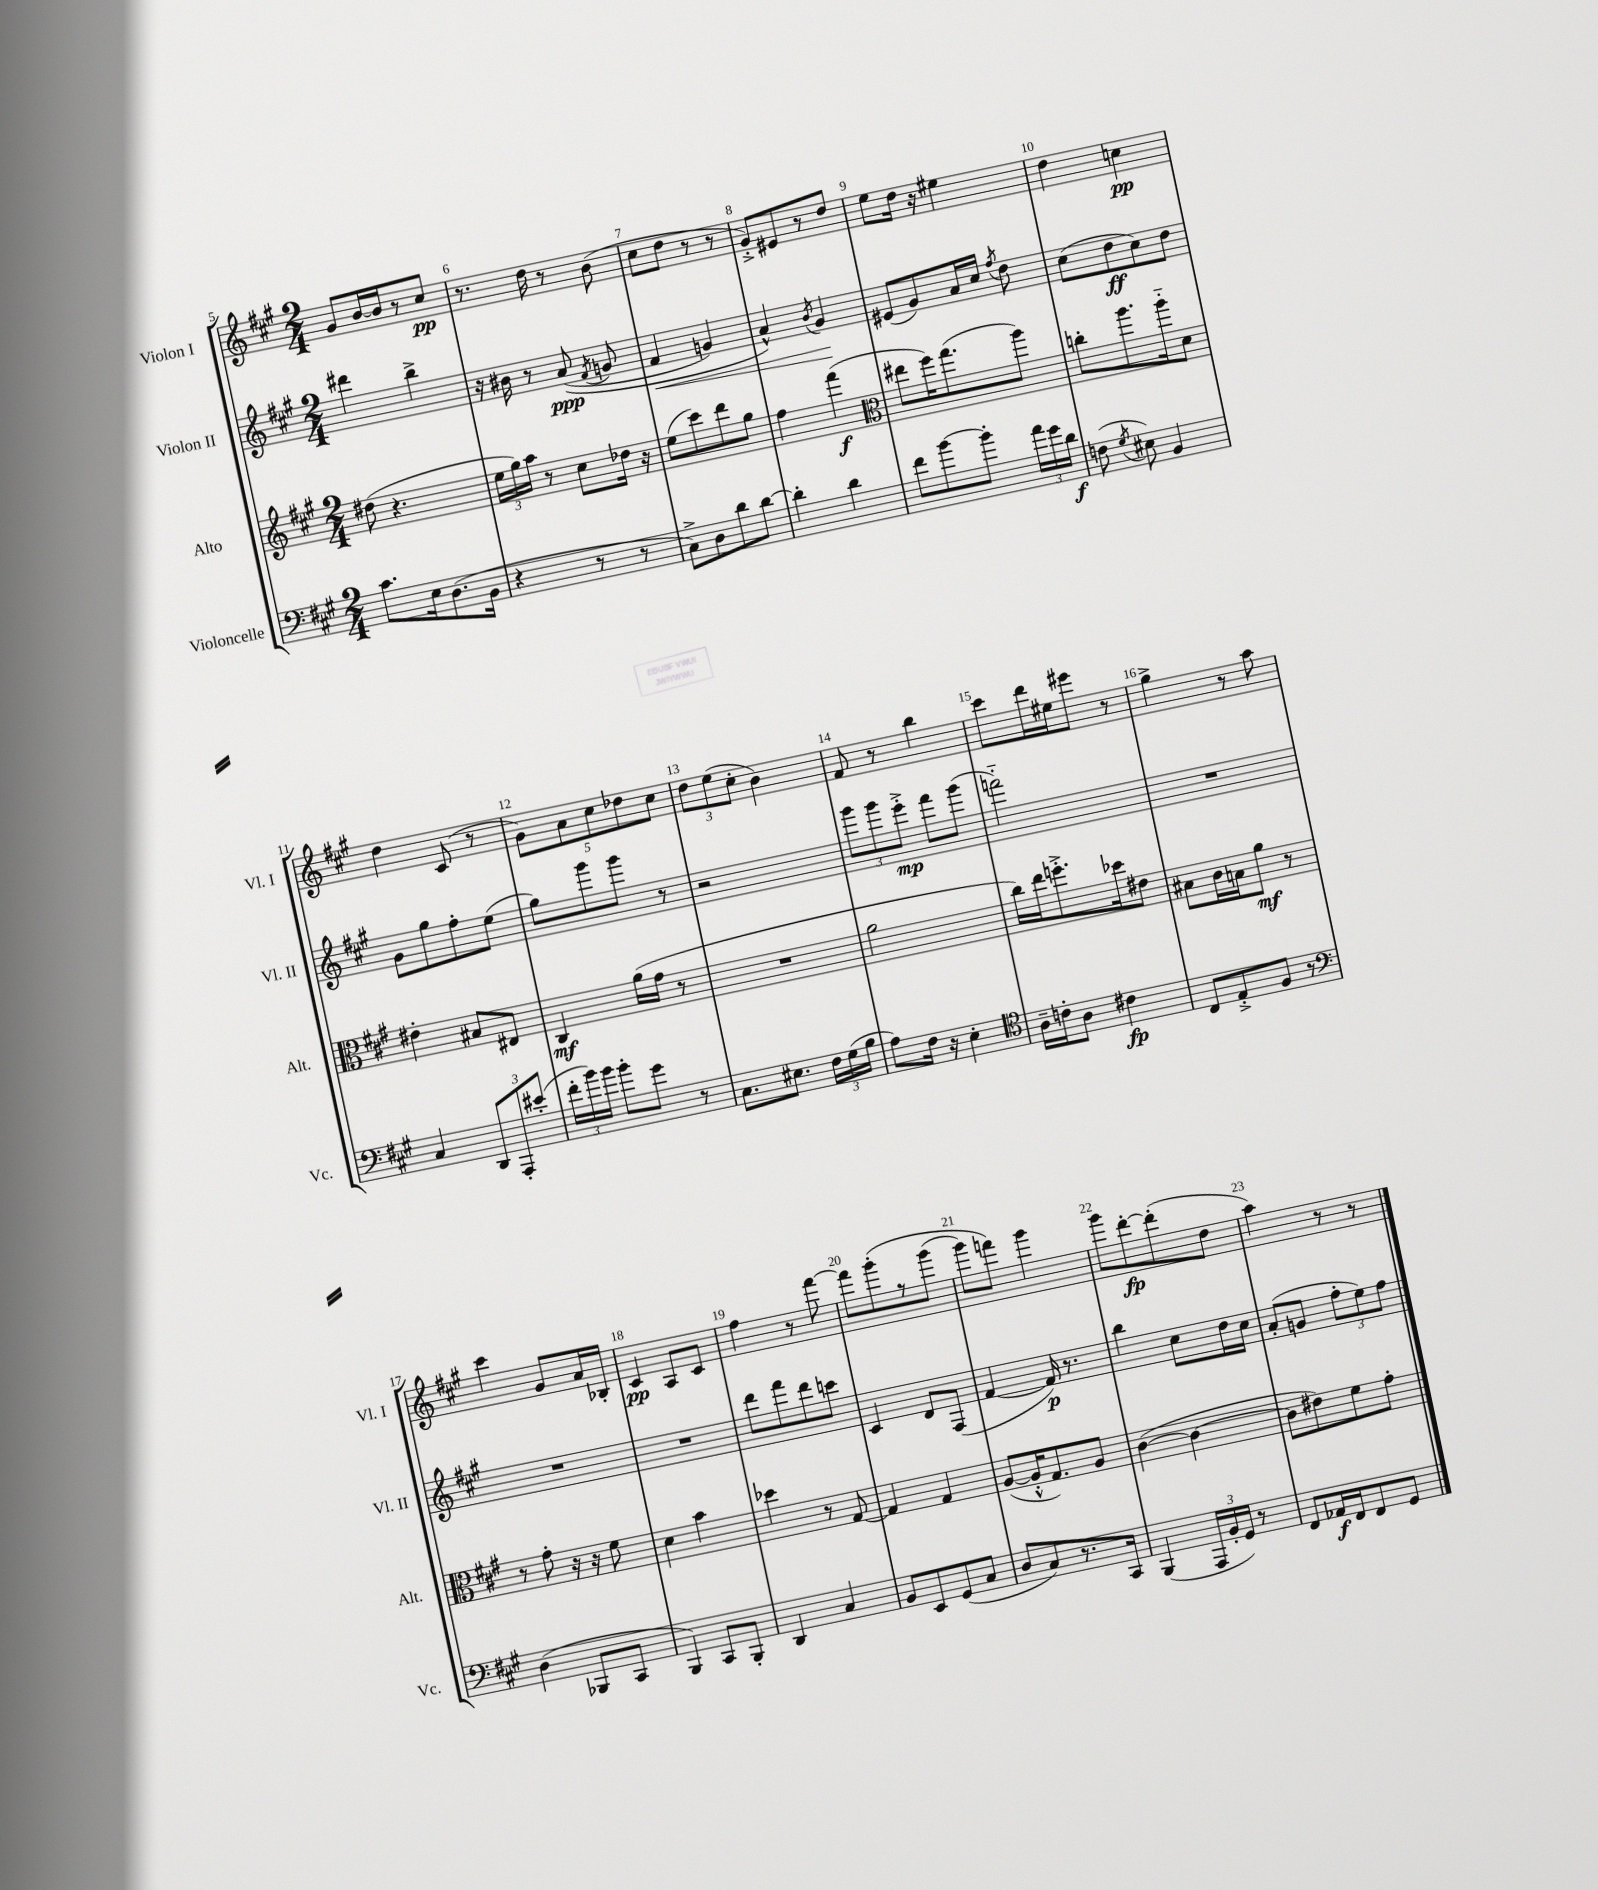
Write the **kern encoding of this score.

**kern	**dynam	**kern	**dynam	**kern	**dynam	**kern	**dynam
*part4	*part4	*part3	*part3	*part2	*part2	*part1	*part1
*staff4	*staff4	*staff3	*staff3	*staff2	*staff2	*staff1	*staff1
*I"Violoncelle	*	*I"Alto	*	*I"Violon II	*	*I"Violon I	*
*I'Vc.	*	*I'Alt.	*	*I'Vl. II	*	*I'Vl. I	*
*clefF4	*	*clefG2	*	*clefG2	*	*clefG2	*
*k[f#c#g#]	*	*k[f#c#g#]	*	*k[f#c#g#]	*	*k[f#c#g#]	*
*M2/4	*	*M2/4	*	*M2/4	*	*M2/4	*
=5	=5	=5	=5	=5	=5	=5	=5
8.c#\L	.	(8dd#X\	.	4ddd#X\	.	8g#/L	.
.	.	4.r	.	.	.	[16b/L	.
16E\k	.	.	.	.	.	16b/J]	.
(8.D\	.	.	.	4bb^\	.	8r	.
.	.	.	.	.	.	8cc#/J	pp
16BB\Jk	.	.	.	.	.	.	.
=6	=6	=6	=6	=6	=6	=6	=6
4r	.	24ee\LL	.	16r	.	8.r	.
.	.	24gg#\)	.	.	.	.	.
.	.	.	.	16b#X\	.	.	.
.	.	24aa\JJ	.	.	.	.	.
.	.	8r	.	8r	.	.	.
.	.	.	.	.	.	16dd\	.
8r	.	8cc#\L	.	((8a/	ppp	8r	.
.	.	.	.	8qf#/	.	.	.
8r	.	16dd-X\Jk	.	8gn/	.	(8b\	.
.	.	16r	.	.	.	.	.
=7	=7	=7	=7	=7	=7	=7	=7
!	!	!	!	!	!LO:HP:b	!	!
8C#^\L)	.	(8ee\L	.	4f#/	<	8cc#\L	.
8D\	.	8ccc#\)	.	.	.	8dd\J	.
8d\	.	8ddd\	.	4gn/)	.	8r	.
[8d\J	.	8gg#\J	.	.	.	8r	.
=8	=8	=8	=8	=8	=8	=8	=8
4d'\]	.	4ff#\	.	4a^^/)	.	8g#'^/L)	.
.	.	.	.	.	.	8e#X/	.
.	.	.	.	8qb/	.	.	.
4d\	.	(4fff#\	f	4g#/	.	8r	.
.	.	.	.	.	.	8dd/J	.
.	.	.	.	.	[	.	.
=9	=9	=9	=9	=9	=9	=9	=9
*	*	*clefC3	*	*	*	*	*
8f#\L	.	8ee#X\L	.	(8e#X/L	.	8ee\L	.
[8b\	.	16ff#\K)	.	8g#/)	.	16dd\Jk	.
.	.	(8.gg#\	.	.	.	16r	.
8b'\J]	.	.	.	16a/L	.	4ee#X\	.
.	.	.	.	16cc#/JJ	.	.	.
.	.	.	.	8qff#/	.	.	.
24a\LL	.	8aa\J)	.	8dd\	.	.	.
24g#\	.	.	.	.	.	.	.
24d\JJ	f	.	.	.	.	.	.
=10	=10	=10	=10	=10	=10	=10	=10
(8Fn\	.	8ccn'\L	.	(8cc#\L	.	4dd\	.
8qG#/	.	.	.	.	.	.	.
8E#X\)	.	8.aa\	.	8dd\	ff	.	.
4BB/	.	.	.	8cc#\)	.	4ccn\	pp
.	.	16aa\k	.	.	.	.	.
.	.	8d\J	.	8dd\J	.	.	.
!!LO:LB:g=z
=11	=11	=11	=11	=11	=11	=11	=11
4C#/	.	4e#X'\	.	8g#\L	.	4dd\	.
.	.	.	.	8gg#\	.	.	.
12DD/L	.	8B#X/L	.	8ff#'\	.	(8c#/	.
12AAA'/	.	.	.	.	.	.	.
.	.	8E#X/J	.	(8ee\J	.	8r	.
(12e#X'/J	.	.	.	.	.	.	.
=12	=12	=12	=12	=12	=12	=12	=12
24f#'\LL	.	4C#/	mf	8gg#\L)	.	10g#\L)	.
24b\)	.	.	.	.	.	.	.
24b\JJ	.	.	.	.	.	.	.
.	.	.	.	.	.	10a\	.
8b'\L	.	.	.	8ggg#\	.	.	.
.	.	.	.	.	.	10cc#\	.
8g#\J	.	(16a\LL	.	8ggg#\J	.	.	.
.	.	.	.	.	.	10dd-X\	.
.	.	16g#\JJ	.	.	.	.	.
8r	.	8r	.	8r	.	.	.
.	.	.	.	.	.	10cc#\J	.
=13	=13	=13	=13	=13	=13	=13	=13
8.C#\L	.	2r	.	2r	.	12dd\L	.
.	.	.	.	.	.	(12ee\	.
.	.	.	.	.	.	12cc#'\J	.
8.E#X\J	.	.	.	.	.	.	.
.	.	.	.	.	.	4b\)	.
24F#\LL	.	.	.	.	.	.	.
(24G#\	.	.	.	.	.	.	.
24B\JJ	.	.	.	.	.	.	.
=14	=14	=14	=14	=14	=14	=14	=14
8A\L)	.	2a\	.	12ggg#\L	.	8f#/	.
.	.	.	.	12ggg#\	.	.	.
16F#\Jk	.	.	.	.	.	8r	.
.	.	.	.	12eee'^\J	mp	.	.
16r	.	.	.	.	.	.	.
4E'\	.	.	.	8fff#\L	.	4bb\	.
.	.	.	.	(8ggg#\J	.	.	.
=15	=15	=15	=15	=15	=15	=15	=15
*clefC4	*	*	*	*	*	*	*
16A~\LL	.	16cc#\LL)	.	2fffn\)	.	8ccc#\L	.
16cn'\J	.	16ee\J	.	.	.	.	.
8A\J	.	8.ffn'^\	.	.	.	16ddd\L	.
.	.	.	.	.	.	16ee#X\J	.
4c#X\	fp	.	.	.	.	8eee#X\J	.
.	.	16dd-X\k	.	.	.	.	.
.	.	8e#X\J	.	.	.	8r	.
=16	=16	=16	=16	=16	=16	=16	=16
8C#/L	.	8B#X\L	.	2r	.	4gg#^\	.
8E'^/	.	16c#\L	.	.	.	.	.
.	.	16Bn\J	.	.	.	.	.
8F#/J	.	8a\J	mf	.	.	8r	.
8r	.	8r	.	.	.	8aa\	.
!!LO:LB:g=z
=17	=17	=17	=17	=17	=17	=17	=17
*clefF4	*	*	*	*	*	*	*
(4D\	.	8r	.	2r	.	4ccc#\	.
.	.	8g#'\	.	.	.	.	.
8BBB-X/L	.	16r	.	.	.	8g#/L	.
.	.	16r	.	.	.	.	.
8CC#/J	.	8f#\	.	.	.	16a/L	.
.	.	.	.	.	.	16B-X'/JJ	.
=18	=18	=18	=18	=18	=18	=18	=18
4BBB/)	.	4d\	.	2r	.	4c#/	pp
8CC#/L	.	4b\	.	.	.	8A/L	.
8BBB'/J	.	.	.	.	.	8c#/J	.
=19	=19	=19	=19	=19	=19	=19	=19
4DD/	.	4dd-X\	.	8ddd\L	.	4ff#\	.
.	.	.	.	8fff#\	.	.	.
4C#/	.	8r	.	8ddd\	.	8r	.
.	.	[8G#/	.	8cccn\J	.	[8fff#\	.
=20	=20	=20	=20	=20	=20	=20	=20
8BB/L	.	4G#/]	.	4c#/	.	8fff#\L]	.
8EE/	.	.	.	.	.	(8ggg#'\	.
(8GG#/	.	4G#/	.	8d/L	.	8r	.
8C#/J	.	.	.	(8F#/J	.	(8ggg#\J	.
=21	=21	=21	=21	=21	=21	=21	=21
8D/L	.	([8A/L	.	[4f#/	.	8ggg#\L)	.
8C#/)	.	16A'^^/K]	.	.	.	8fffn\J)	.
.	.	8.G#/)	.	.	.	.	.
8.r	.	.	.	16f#/])	p	4ggg#\	.
.	.	.	.	8.r	.	.	.
.	.	8A/J	.	.	.	.	.
16CC#/Jk	.	.	.	.	.	.	.
=22	=22	=22	=22	=22	=22	=22	=22
(4BBB/	.	([4c#\	.	4bb\	.	8ggg#\L	.
.	.	.	.	.	.	[8ddd'\	fp
24AAA/LL	.	4c#\_	.	8cc#\L	.	(8ddd'\]	.
24BB'/	.	.	.	.	.	.	.
24GG#/JJ)	.	.	.	.	.	.	.
8r	.	.	.	16dd\L	.	8dd\J	.
.	.	.	.	16cc#\JJ	.	.	.
=23	=23	=23	=23	=23	=23	=23	=23
8FF#/L	.	8c#\L]	.	(8a'/L	.	4aa\)	.
16AA-X/L	f	8e#X\)	.	8gn/J	.	.	.
16FF#/J	.	.	.	.	.	.	.
8FF#/	.	8f#\	.	12ff#'\L	.	8r	.
.	.	.	.	12ee\)	.	.	.
8GG#/J	.	8g#'\J	.	.	.	8r	.
.	.	.	.	12ff#\J	.	.	.
==	==	==	==	==	==	==	==
*-	*-	*-	*-	*-	*-	*-	*-
